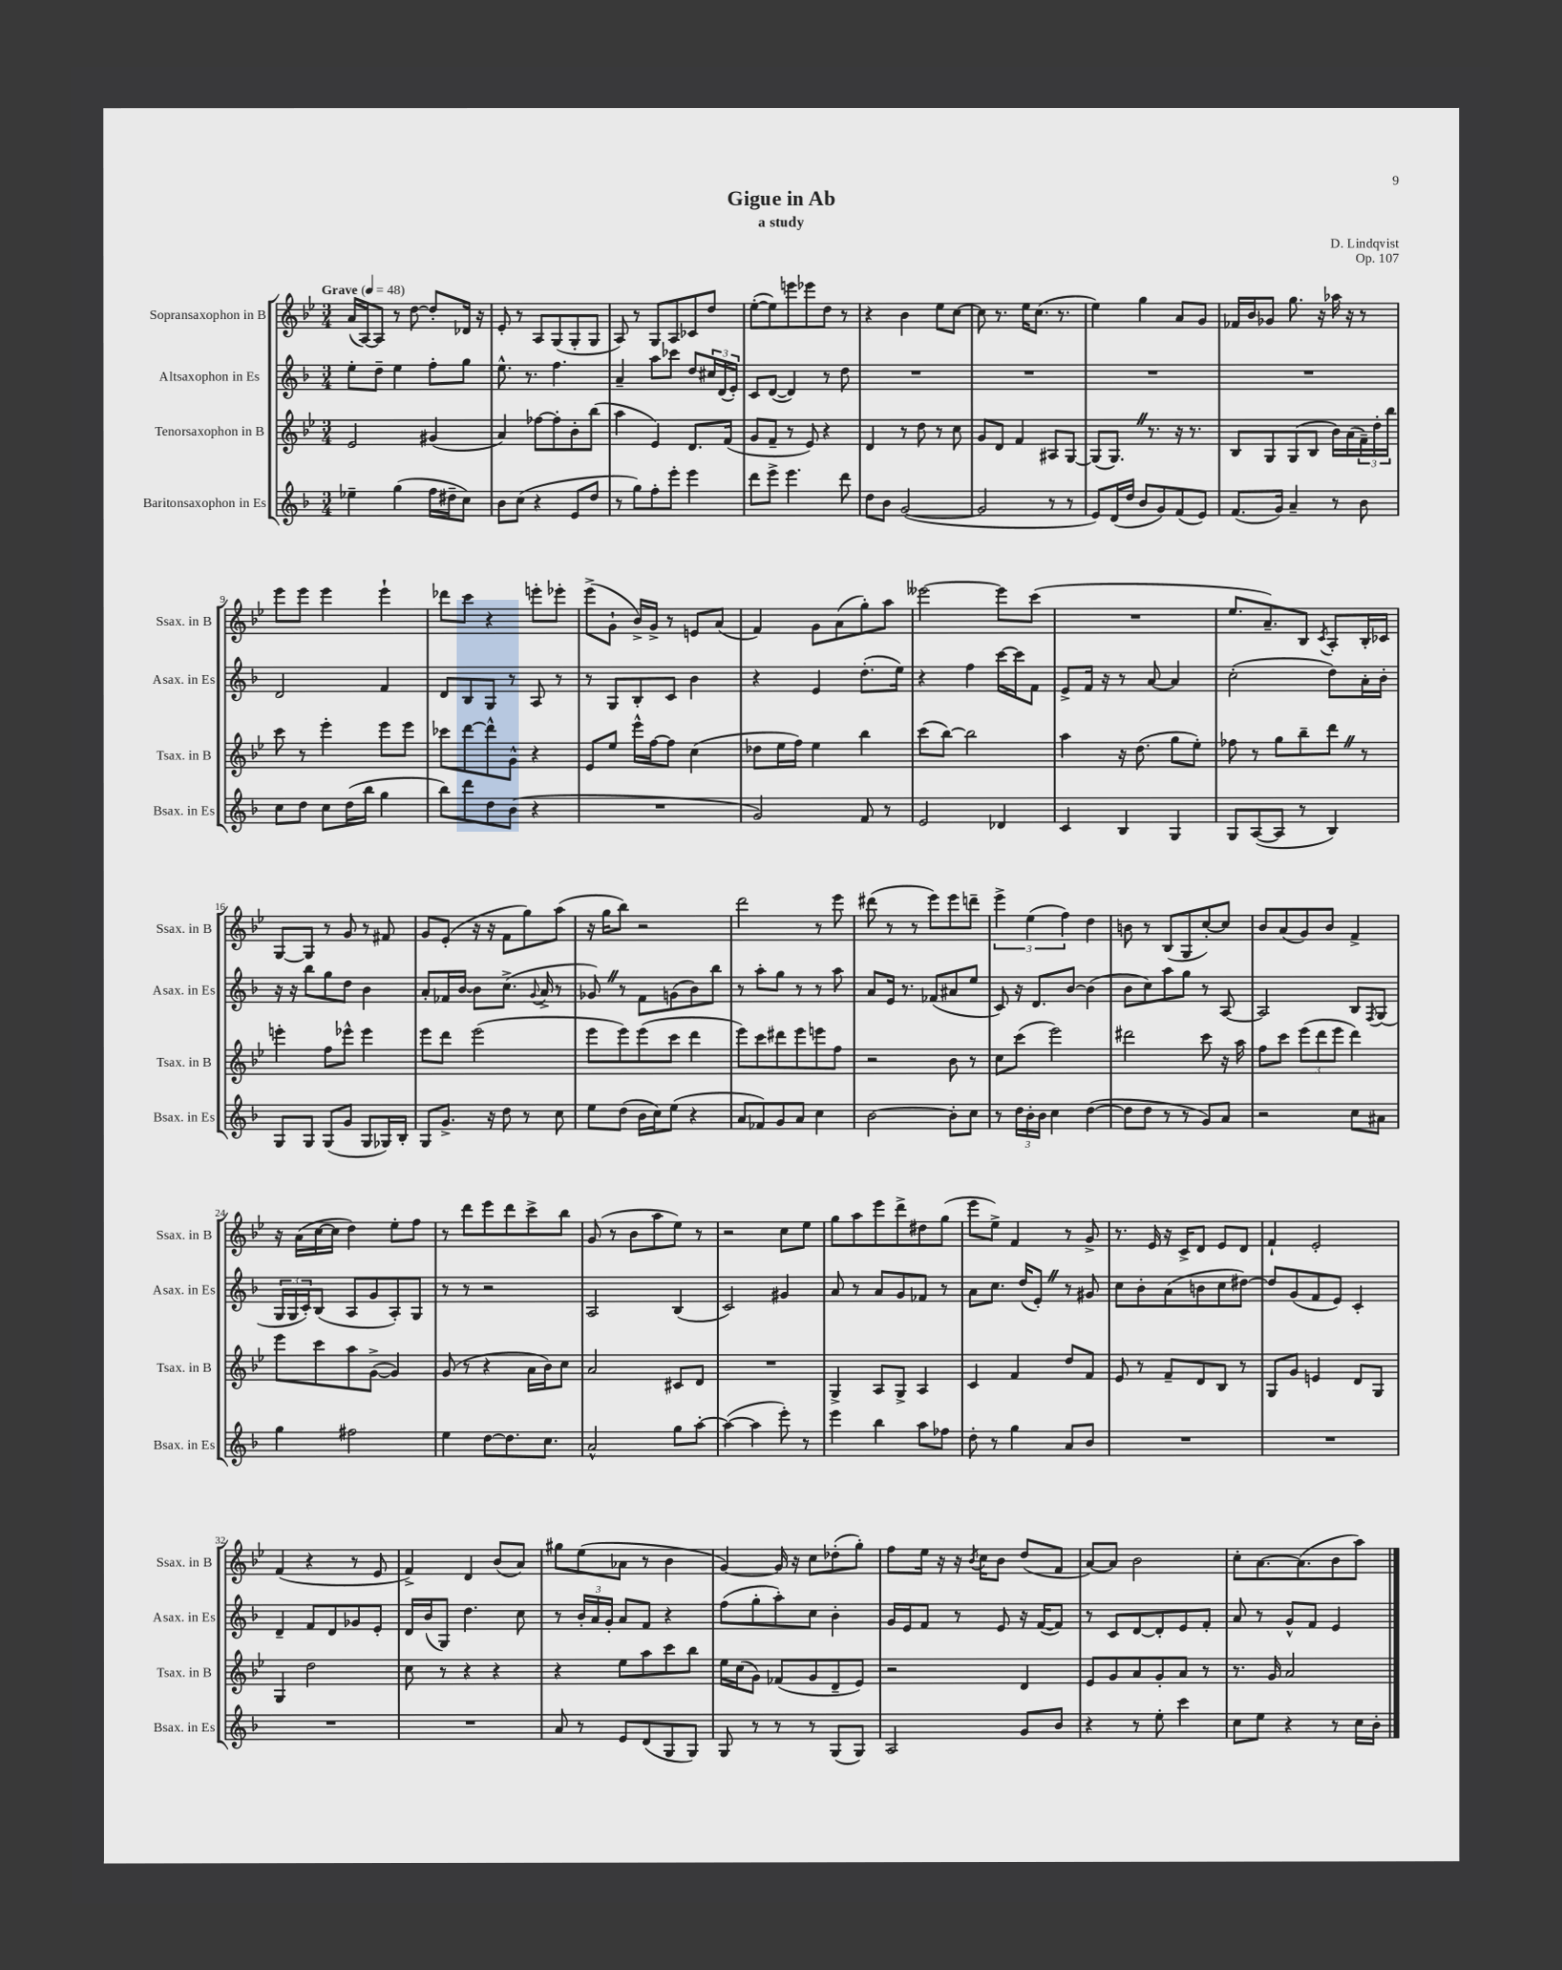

**kern	**kern	**kern	**kern
*staff4	*staff3	*staff2	*staff1
*clefG2	*clefG2	*clefG2	*clefG2
*k[b-]	*k[b-e-]	*k[b-]	*k[b-e-]
*M3/4	*M3/4	*M3/4	*M3/4
*MM48	*MM48	*MM48	*MM48
4ee-~	2e-	8ee'	(16a
.	.	.	[16A)
.	.	8dd~	8A]
(4gg	.	4ee	8r
.	.	.	[8dd
16ff	(4g#	8ff'	8dd']
16dd#~	.	.	.
8cc)	.	8gg	16d-
.	.	.	16r
=	=	=	=
8b-	4a)	8.ee^^	8e-'
(8cc	.	.	8r
.	.	8.r	.
4r	[8ff-	.	8A
.	8ff-']	4.ff	(8G
8e	8b-'	.	8G'
8dd	(8bb-	.	8G
=	=	=	=
8r	4aa	4a~	8A)
8gg)	.	.	8r
8ff'	4e-)	8aa	8G
8eee'	.	8ccc-	8A
4eee	8.d	8dd	8c-
.	.	24cc#	8dd
.	.	(24d	.
.	(16f	.	.
.	.	24e')	.
=	=	=	=
8ddd	8g	8c	([8ee-'
8eee^	8f~	([8d	8ee-])
4.eee	8r	4d])	8eee
.	8e-)	.	8eee-
.	4r	8r	8dd
8ddd	.	8dd	8r
=	=	=	=
8dd	4d	2.r	4r
8b-	.	.	.
([2g	8r	.	4b-
.	8dd	.	.
.	8r	.	8ee-
.	8cc	.	[8cc
=	=	=	=
2g]	8g	2.r	8cc]
.	8d	.	8.r
.	4f	.	.
.	.	.	16ee-
.	.	.	(8.cc
8r	8A#	.	.
.	.	.	8.r
8r	[8G	.	.
=	=	=	=
8e)	(8G]	2.r	4ee-)
(16d	8.G)	.	.
16dd	.	.	.
8b-	.	.	4gg
.	8.r	.	.
8g)	.	.	.
(8f	16r	.	8a
.	8.r	.	.
8e)	.	.	8g
=	=	=	=
(8.f	8B-	2.r	16f-
.	.	.	16b-
.	8G	.	8g-
16g)	.	.	.
4a~	(8G	.	8.gg
.	8B-	.	.
.	.	.	16r
8r	16b-)	.	16aa-
.	(16a	.	16r
8b-	24f~)	.	8r
.	24dd'	.	.
.	24bb-	.	.
=	=	=	=
8cc	8ccc	2d	8eee-
8dd	8r	.	8eee-
8cc	4eee-'	.	4eee-
(16dd	.	.	.
16bb-	.	.	.
4gg	8eee-	4f	4eee-`
.	8eee-	.	.
=	=	=	=
8bb-)	8ccc-	8d	8ddd-
8ddd	[8ddd	8B-	8ccc
8dd	8ddd^^]	8G	4r
(8b-	8g^^	8r	.
4r	4r	8A	8eee'
.	.	8r	8eee-'
=	=	=	=
2.r	8e-	8r	(8eee-^
.	8ee-	8G	8g`
.	16eee-^^	8B-'	16b-^)
.	[16ff	.	16g^
.	8ff]	8c	8r
.	(4cc	4b-	8e
.	.	.	(8a
=	=	=	=
2g)	8dd-	4r	4f)
.	16ee-	.	.
.	16ff)	.	.
.	4ee-	4e	8g
.	.	.	(8a
8f	4bb-	(8.dd'	8gg')
8r	.	.	8aa
.	.	16ee)	.
=	=	=	=
2e	(8ccc	4r	[2eee--
.	[8bb-)	.	.
.	2bb-]	4ff	.
4d-	.	[16ccc	8eee--]
.	.	16ccc]	.
.	.	8f	(8ccc
=	=	=	=
4c	4aa	8e^	2.r
.	.	16f	.
.	.	16r	.
4B-	16r	8r	.
.	(8.dd	.	.
.	.	[8a	.
4G	8gg	4a]	.
.	8ee-')	.	.
=	=	=	=
8G	8ff-	(2cc'	8.ee-
([8A	8r	.	.
.	.	.	8.a~)
8A]	8gg	.	.
8r	8bb-~	.	8B-
.	.	.	8qc
4B-)	8ddd	8dd)	8A'
.	8r	16a'	16B-'
.	.	16b-'	16c-
=	=	=	=
8G	4eee'	16r	[8G
.	.	16r	.
8G	.	8bb-	8G]
(8G	8ff	8gg	8r
8g	8eee-^^	8dd	8g
8G	4eee-	4b-	8r
16G-)	.	.	8f#
16B-'	.	.	.
=	=	=	=
8G	8eee-	8a'	8g
8.g^	8ddd	16f-	(8e-'
.	.	[16b-	.
.	(2eee-	8b-]	16r
16r	.	.	16r
8dd	.	(8.cc^	8f
8r	.	.	8gg)
.	.	8qqg	.
.	.	16a^	.
8cc	.	8r	(8aa
=	=	=	=
8ee	8eee-	8g-)	16r
.	.	.	16gg
(8dd	8eee-)	8r	8bb-)
16b-	(8eee-	8f	2r
16cc)	.	.	.
(8ee	8ccc	(8g	.
4r	4ddd	8b-)	.
.	.	8bb-	.
=	=	=	=
8a	8eee-)	8r	2ddd
8f-)	8ccc	8aa'	.
8g	8ddd#	8gg	.
8a	8eee-	8r	.
4cc	8eee	8r	8r
.	8ff	8aa	8eee-
=	=	=	=
[2b-	2r	8a	(8ddd#
.	.	16e	8r
.	.	8.r	.
.	.	.	8r
.	.	(8f-	8eee-)
8b-']	8b-	8a#	8eee-
8cc	8r	8ee	8ddd~
=	=	=	=
8r	8cc	8c)	6eee-^
24dd	(8ccc	16r	.
24b-'	.	.	(6ee-
.	.	8.d	.
24b-	.	.	.
4cc	2eee-)	.	.
.	.	.	6ff)
.	.	[8b-	.
([4dd	.	(4b-]	4dd
=	=	=	=
8dd]	2ddd#	8b-	8b
8dd	.	8cc)	8r
8r	.	8aa	(8B-
8r	.	8gg	8G
8g)	8ccc	8r	[8cc')
8a	16r	[8A	8cc]
.	16aa	.	.
=	=	=	=
2r	8ff	2A]	8b-
.	8ccc	.	(8a
.	(12eee-	.	8g)
.	12ddd	.	.
.	.	.	8b-
.	12eee-	.	.
8cc	4ddd)	8B-	4f^
.	.	8qF	.
8a#	.	(8G	.
=	=	=	=
4gg	8eee-	24G	16r
.	.	24G	.
.	.	.	(16a
.	.	24c')	.
.	8ccc	(8B-	[16cc
.	.	.	16cc]
2ff#	8aa	8A	4dd)
.	([8g^	8g	.
.	4g])	8A')	8ee-'
.	.	8G	8ff
=	=	=	=
4ee	(8g	8r	8r
.	8r	8r	8ddd
[8dd	4r	2r	8eee-
8.dd]	.	.	8ddd
.	16a	.	8ccc^
8.cc	16b-)	.	.
.	8cc	.	8bb-
=	=	=	=
2a^^	2a	2A	(8g
.	.	.	8r
.	.	.	8b-
.	.	.	8aa
8gg	8c#	(4B-	8ee-)
[8aa'	8d	.	8r
=	=	=	=
(4aa_	2.r	2c)	2r
4aa]	.	.	.
8eee')	.	4g#	8cc
8r	.	.	8ee-
=	=	=	=
4eee	4G^	8a	8gg
.	.	8r	8aa
4bb-	8A	8a	8eee-
.	8G^	8g	8ddd^
8aa	4A	8f-	8dd#
8ff-	.	8r	(8gg
=	=	=	=
8dd'	4c	8a	8eee-
8r	.	8.cc	8ee-^)
4gg	4f	.	4f
.	.	(16dd	.
.	.	8e')	.
8a	8dd	8r	8r
8b-	8f	8g#	8g^
=	=	=	=
2.r	8e-	8cc	8.r
.	8r	8b-'	.
.	.	.	16e-
.	8f~	(8a	16r
.	.	.	16c^
.	8d	8b	8d
.	8B-	8cc	8e-
.	8r	[8dd#)	8d
=	=	=	=
2.r	8G	8dd#]	4f`
.	8g	(8g	.
.	4e	8f	2e-'
.	.	8e)	.
.	8d	4c'	.
.	8G	.	.
=	=	=	=
2.r	4G	4d~	(4f
.	2dd	8f	4r
.	.	8d	.
.	.	8g-	8r
.	.	8e'	8e-
=	=	=	=
2.r	8cc	16d	4f^)
.	.	(16b-	.
.	8r	8G)	.
.	4r	4.dd	4d
.	4r	.	(8b-
.	.	8cc	8a)
=	=	=	=
8a	4r	8r	8gg#
8r	.	24b-'	(8ee-
.	.	24a	.
.	.	24g'	.
8e	8ee-	8a	8a-
(8d	8aa	8f	8r
8G	8ccc	4r	4b-
8G)	8bb-	.	.
=	=	=	=
8G	16ee-	(8ff	[4g)
.	(16cc	.	.
8r	8g)	8gg'	.
8r	(8f-	8aa')	16g]
.	.	.	16r
8r	8g	8cc	8cc
(8G	8d~	4b-'	(8dd-'
8G)	8e-)	.	8gg')
=	=	=	=
2A	2r	16g	8ff
.	.	16e	.
.	.	8f	16ee-
.	.	.	16r
.	.	8r	16r
.	.	.	8qb-
.	.	.	16cc
.	.	8e	8b-
8g	4d	16r	(8dd
.	.	([16f	.
8b-	.	8f])	8f
=	=	=	=
4r	8e-	8r	[8a)
.	8g	8c	8a]
8r	8a	[8d	2b-
8ee'	8g'	8d']	.
4ccc	8a	8e	.
.	8r	8f'	.
=	=	=	=
8cc	8.r	8a	8cc'
8ee	.	8r	[8.a
.	16g	.	.
4r	2a	8g^^	.
.	.	.	(8.a]
.	.	8f	.
8r	.	4e	8b-
16cc	.	.	8aa)
16b-'	.	.	.
==	==	==	==
*-	*-	*-	*-
